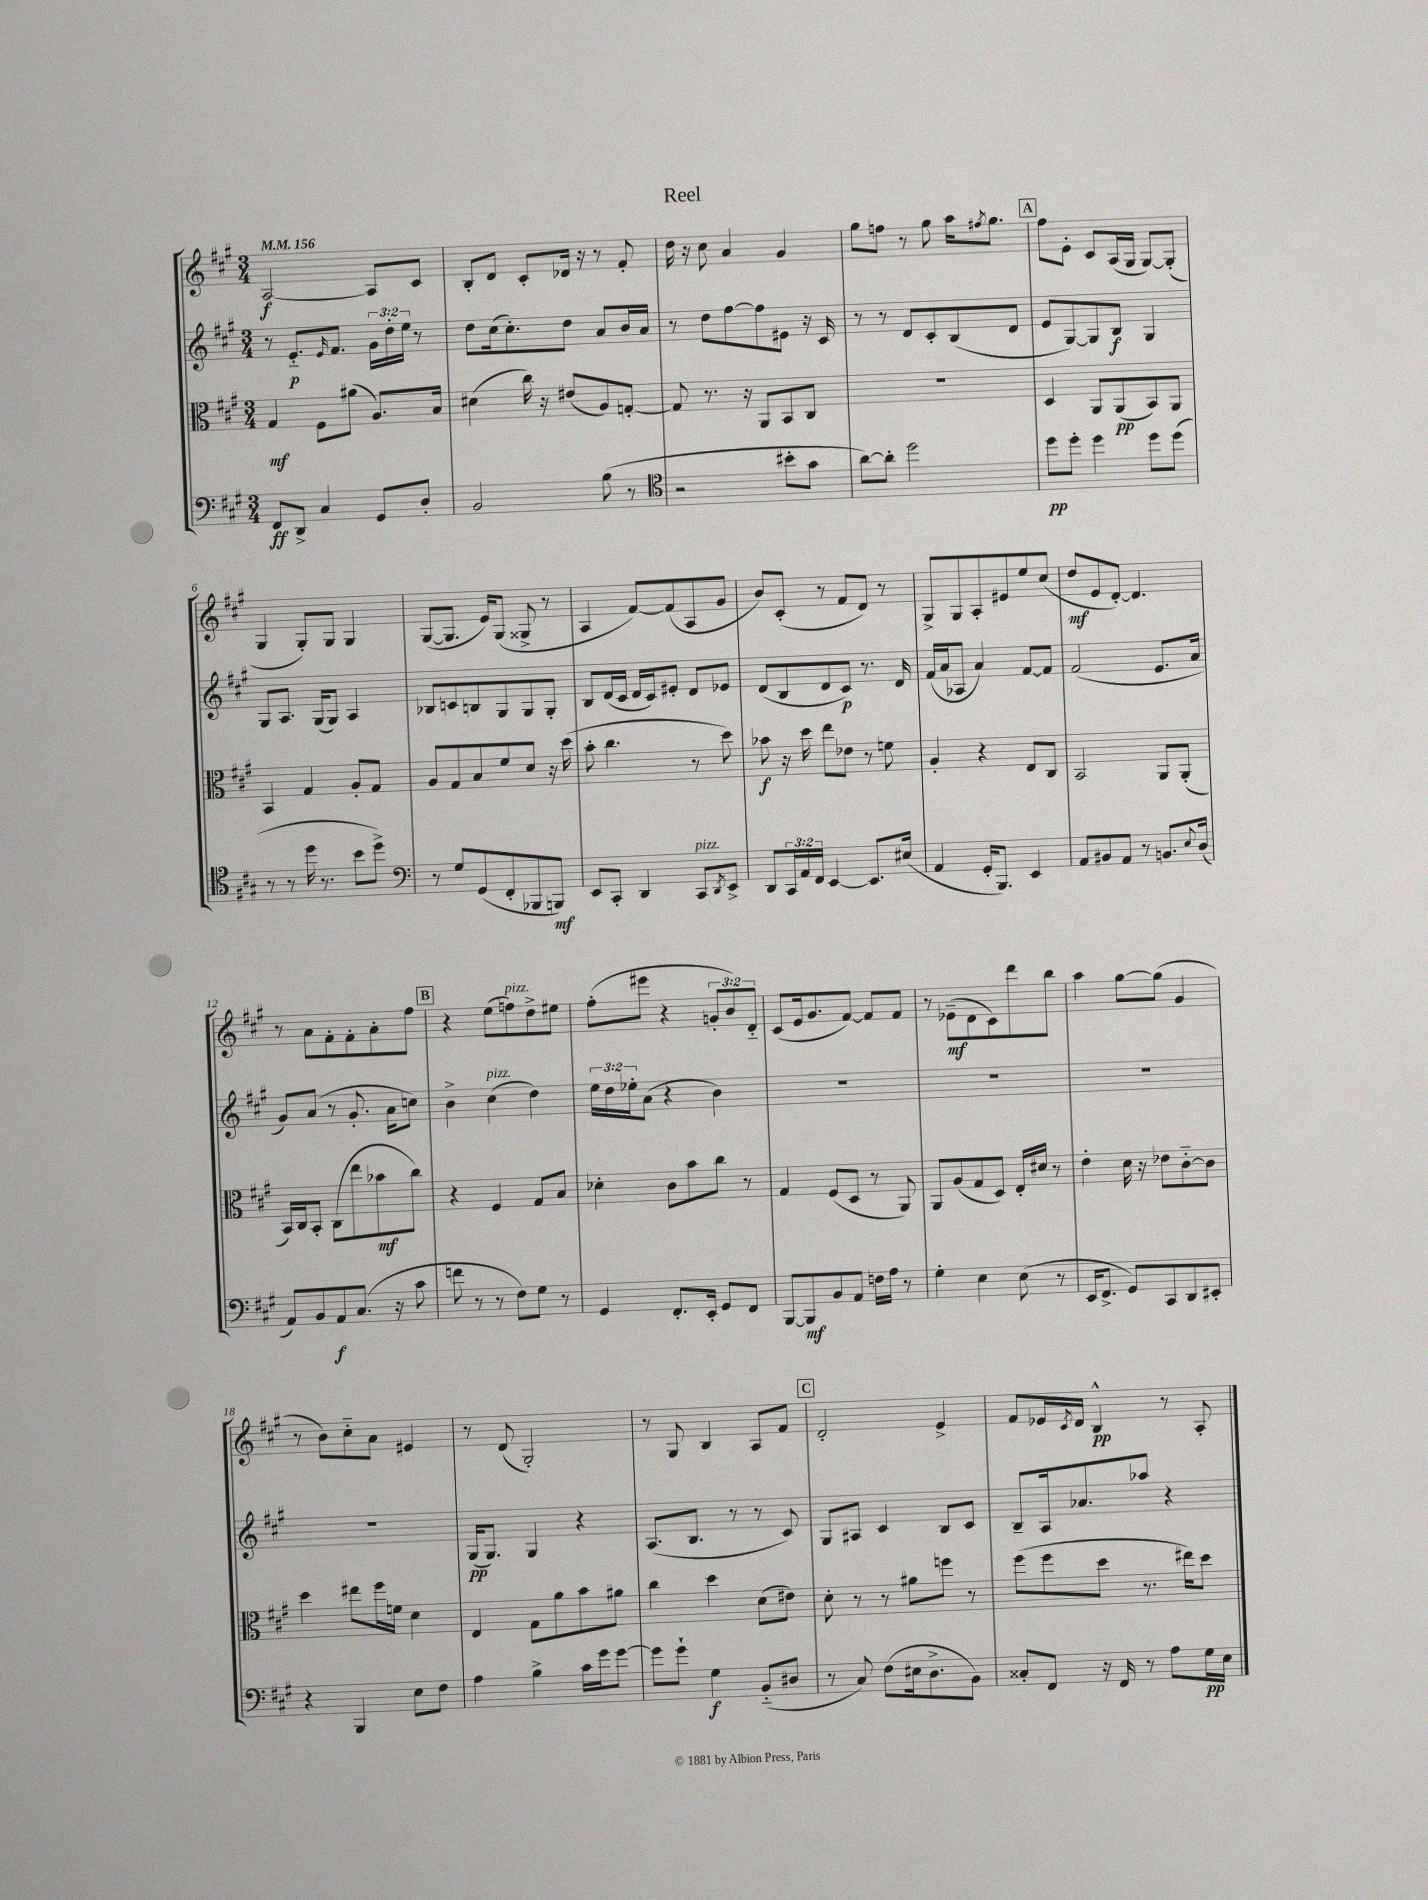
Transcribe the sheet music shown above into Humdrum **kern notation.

**kern	**kern	**kern	**kern
*staff4	*staff3	*staff2	*staff1
*clefF4	*clefC3	*clefG2	*clefG2
*k[f#c#g#]	*k[f#c#g#]	*k[f#c#g#]	*k[f#c#g#]
*M3/4	*M3/4	*M3/4	*M3/4
*MM156	*MM156	*MM156	*MM156
8FF#	4G#	8r	[2A
8DD^	.	8.e'~	.
4C#	8F#	.	.
.	.	16qqe	.
.	.	8.f#	.
.	(8a#	.	.
8GG#	8.A)	24g#	8A]
.	.	24dd'	.
.	.	24ee	.
8D'	.	8r	8c#
.	16B	.	.
=	=	=	=
2BB	(4d#	8dd	8B'
.	.	(16cc#	8d
.	.	8.cc#')	.
.	16cc#)	.	8c#'
.	16r	.	.
.	(8e#	8dd	16d-
.	.	.	16r
(8B	8A)	8a	8r
8r	[8G'	16b	8f#'
.	.	16a	.
=	=	=	=
*clefC4	*	*	*
2r	8G]	8r	16dd
.	.	.	16r
.	8.r	8dd	8cc#
.	.	[8ff#	4a
.	16r	.	.
.	8AA	8ff#]	.
8b#'	8BB	8e#	4g#
8g#	8C#	16r	.
.	.	16c#	.
=	=	=	=
[8a)	2.r	8r	8gg#
8a']	.	8r	8ff
2dd	.	8d	8r
.	.	8c#'	8gg#
.	.	(8B	16aa
.	.	.	8qff#
.	.	.	8.gg#
.	.	8d	.
=	=	=	=
8dd	4D	8e	8ff#
8dd'	.	[8G#)	8e'
4dd	8AA	8G#]	8c#
.	(8AA	8B	(16A
.	.	.	16G#
8dd	8BB)	4G#	[8G#)
(8dd	8AA	.	(8G#']
=	=	=	=
8r	4BB	8G#	4G#
8r	.	8.A	.
16dd	4G#	.	8G#')
8.r	.	(16G#	.
.	.	8G#)	8G#
8b	8A'	4A	4G#
8dd^)	8G#	.	.
=	=	=	=
*clefF4	*	*	*
8r	8A	8B-	([8G#
8G#	8G#	8c	8.G#]
(8GG#	8B	8B	.
.	.	.	16e)
8FF#'	8f#	8G#	(8G#
8BBB-	8d	8G#	8G##^
8BBB)	16r	8G#'	8r
.	(16dd	.	.
=	=	=	=
8EE	8b'	8B	4A
8CC#'	4.cc#	(16d	.
.	.	16c#	.
4DD	.	16d	[8f#)
.	.	16c#)	.
.	.	8e#'	(8f#]
8CC#	8r	8d	8A
8qDD	.	.	.
8EE^	8dd)	8e-	8g#
=	=	=	=
8DD	8b-	(8d	8b)
24CC#	16r	8B	(8c#'
24AA	.	.	.
.	16dd	.	.
24FF#	.	.	.
[4EE	8ee	8d	8r
.	8e-	8c#)	8f#
8.EE]	8r	8.r	8d)
.	8f	.	8r
(16E#	.	16d	.
=	=	=	=
4AA	4A'	(16f#	8G#^
.	.	16a	.
.	.	8A-	8G#
16GG#'	4r	4a)	8A'
8.BBB)	.	.	.
.	.	.	8e#
4EE	8E	[8f#	8ee
.	8C#	8f#]	(8cc#
=	=	=	=
8AA	2BB	(2f#	8dd
8BB#	.	.	8e
8AA	.	.	[8d')
8r	.	.	4.d]
8.BB	8AA	8.e	.
.	(8AA'	.	.
8qqE	.	.	.
(16D	.	16a	.
=	=	=	=
8AA)	16BB)	8g#)	8r
.	16C#	.	.
8BB	8BB'	(8a	8a
8AA	(8C#	8r	8f#'
(8.C#	8ee	8.g#'	8f#'
.	8b-	.	8a'
16r	.	16a	.
8c#	8cc#)	8cc)	8ff#
=	=	=	=
8f	4r	4b^	4r
8r	.	.	.
8r	4F#	(4cc#	(8ee
8F#)	.	.	8ff)
8G#	8G#	4dd)	8dd^
8r	8B	.	8ee#
=	=	=	=
4GG#	4d-'	24ee	(8ff#'
.	.	24dd	.
.	.	24ee-'	.
.	.	(8a	8eee#
8.FF#'	8c#	4r	4r
.	8b	.	.
16EE'	.	.	.
8GG#	8cc#	4b)	12g'
.	.	.	12b)
8FF#	8r	.	.
.	.	.	12d'~
=	=	=	=
[8BBB	4G#	2.r	(8c#
8BBB]	.	.	16e
.	.	.	8.g#
8BB	(8F#	.	.
8AA	8D	.	[8f#)
16F	8r	.	8f#]
16A	.	.	.
8r	8AA)	.	8f#
=	=	=	=
4G#'	8AA	2.r	8r
.	(8A	.	(8e-~
4E	8G#	.	8d
.	8D)	.	8c#)
(8E	16E'	.	8ddd
.	16d#	.	.
8r	8r	.	8bb
=	=	=	=
16EE	4e'	2.r	4aa
8.FF#^	.	.	.
8GG#)	16d	.	[8gg#
.	16r	.	.
8CC#	8e-	.	(8gg#]
8DD	[8c#'~	.	4g#
8EE#'	8c#]	.	.
=	=	=	=
4r	4dd	2.r	8r
.	.	.	8b)
4BBB	8ee#	.	8cc#'~
.	16ff#	.	8a
.	16f	.	.
8E	4d	.	4e#
8F#	.	.	.
=	=	=	=
4A	4E	(16G#	8r
.	.	8.G#)	.
.	.	.	(8d
4B^	8G#	4G#	2G#')
.	8a	.	.
16c#	8b	4r	.
16g#	.	.	.
[8g#	8a#	.	.
=	=	=	=
8g#]	4cc#	(8.A	8r
8g#`	.	.	8G#
.	.	8.B	.
4G#	4dd	.	4B
.	.	8r	.
(8BB'~	(8d	8r	8A
8D#	8e#)	8c#)	8f#
=	=	=	=
8r	8d'	8G#	2d'
8C#)	8r	8A#	.
(8F#	8r	4c#	.
16E#	8a#	.	.
8.D^	.	.	.
.	8ff	8B	4e^
8BB)	8r	8c#	.
=	=	=	=
8C##'	(8ff#	8B~	8f#
8FF#	8ff#	16A	16e-
.	.	.	8qc#
.	.	8.a-	16d
16r	8dd	.	4B^^
16FF#	.	.	.
8r	8.r	8aa-	.
8A	.	4r	8r
.	16ee#)	.	.
16G#	8dd	.	8A'
16E	.	.	.
==	==	==	==
*-	*-	*-	*-
